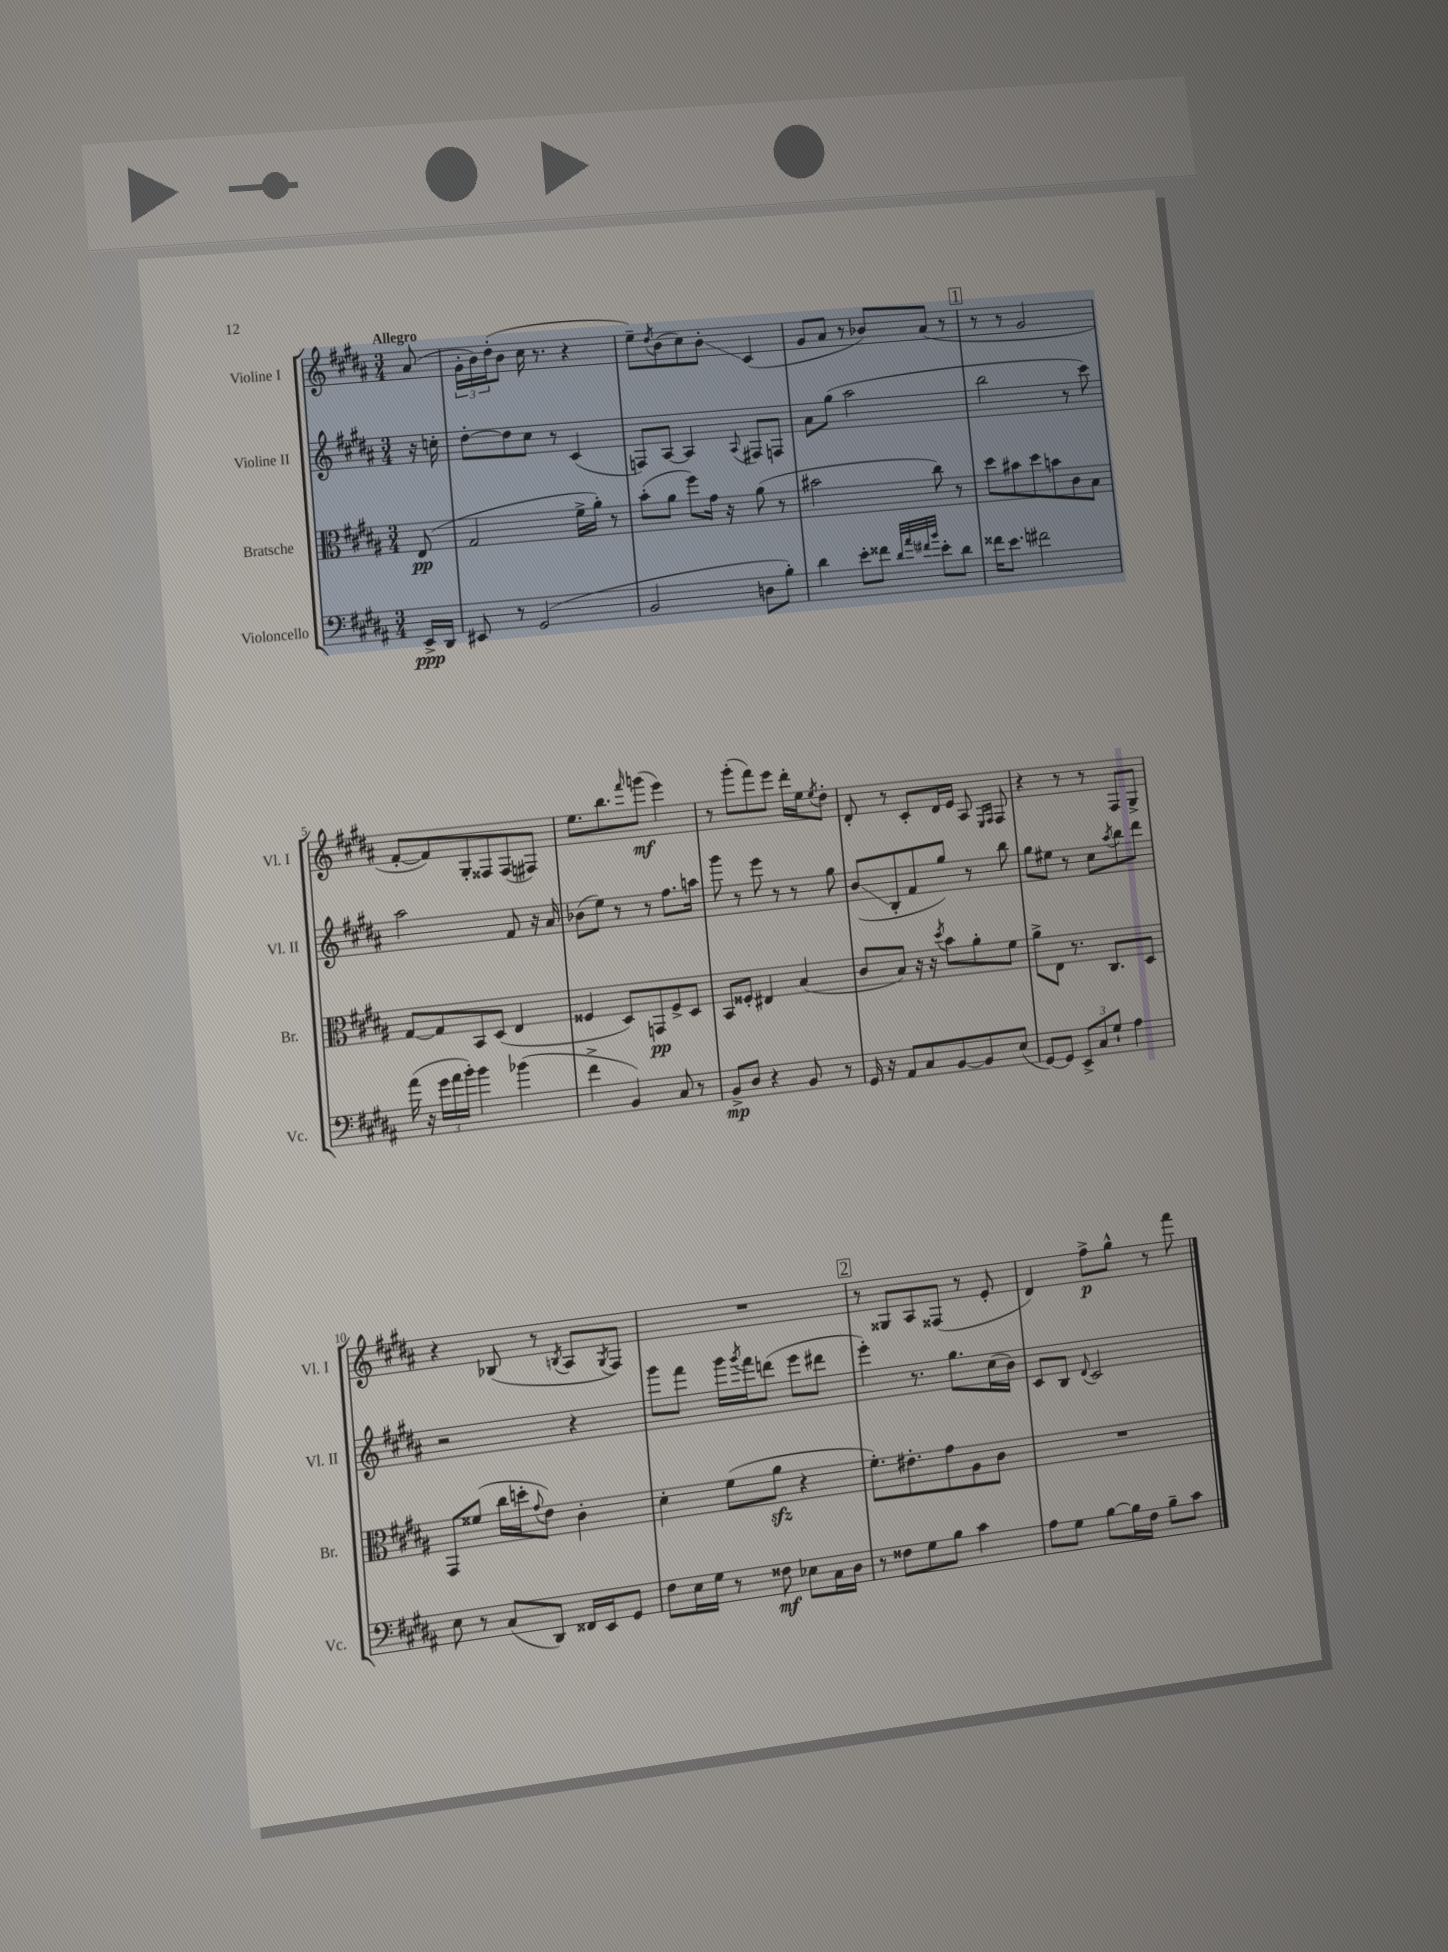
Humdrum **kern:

**kern	**kern	**kern	**kern
*staff4	*staff3	*staff2	*staff1
*clefF4	*clefC3	*clefG2	*clefG2
*k[f#c#g#d#a#]	*k[f#c#g#d#a#]	*k[f#c#g#d#a#]	*k[f#c#g#d#a#]
*M3/4	*M3/4	*M3/4	*M3/4
16EE^	(8E	16r	(8a#
16DD#	.	16cc'	.
=	=	=	=
8EE#	2G#	[8dd#'	24g#'
.	.	.	24b)
.	.	.	(24dd#'
8r	.	8dd#]	8b
(2GG#	.	8cc#	16cc#
.	.	.	8.r
.	.	8r	.
.	16f#^	(4c#	4r
.	16a#')	.	.
.	8r	.	.
=	=	=	=
2BB	(8b'	8F)	8ee~)
.	.	.	8qdd#
.	8a#	[8A#	(8b
.	8ff#)	4A#]	8cc#)
.	16g#	.	8b'
.	16r	.	.
.	.	8qqA#	.
8D	(8a#	8F#	(4c#
8B')	8r	8F	.
=	=	=	=
4d#	2b#	8a#	8g#
.	.	(8gg#	8a#
8e'	.	2aa#	8r
8f##	.	.	8b-)
32qqd#	.	.	.
32qqa#	.	.	.
32qqf#	.	.	.
32qqb	.	.	.
8e'	8cc#)	.	(8a#
8d#	8r	.	8r
=	=	=	=
16f##	8dd#	2bb	8r
8.e	.	.	.
.	8b#	.	8r
2f#	8dd#	.	2g#
.	8b	.	.
.	8c#	8r	.
.	8B	8ccc#)	.
=	=	=	=
(16a#	[8G#	2aa#	[8f#'
16r	.	.	.
24g#	8G#]	.	8f#])
24a#	.	.	.
24b')	.	.	.
4b	8BB	.	8G#'
.	(8D#	.	8F##
(4b-	4E	8f#	(8F##
.	.	16r	8F#)
.	.	16a#	.
=	=	=	=
4f#^	4F##	(8b-	8.ee
.	.	8ee)	.
.	.	.	8.bb
4BB)	8D#)	8r	.
.	.	.	16qqfff#
.	8GG	8r	(8ggg
8C#	8F##^	8.ff#	4eee)
8r	8D#	.	.
.	.	16aa	.
=	=	=	=
8BB^	8BB	8ggg#	8r
8D#	8F##'	8r	(8ggg#'
4r	4E#	8eee	8fff#)
.	.	8r	8eee
8BB	(4B	8r	16ddd#'
.	.	.	16ee
.	.	.	8qee
8r	.	8gg#	8dd#'
=	=	=	=
16GG#	8c#	(8b	8d#'
16r	.	.	.
8AA#	8B)	8B'	8r
8C#	16r	8f#	8c#'
.	16r	.	.
.	8qdd#	.	.
[8BB	8b	8gg#)	16d#
.	.	.	16e
8BB]	8a#'	8r	8A#
.	.	.	16qqE
.	.	.	16qqF#
(8E	8f#	8bb	8F#
=	=	=	=
[8GG#)	8a#^	8gg#	4r
8GG#]	8E	8ee#	.
12EE^	8.r	8r	8r
12C#	.	.	.
.	.	8cc#	8r
12G#`	.	.	.
.	8.C#	.	.
.	.	8qaa#	.
4A#	.	8bb	8F#
.	8D#	8ddd#	8G#^
=	=	=	=
8E	8GG#	2r	4r
8r	(8f##	.	.
(8C#	16cc#	.	(8B-
.	16dd'	.	.
.	8qqg#	.	.
8DD#)	8e)	.	8r
.	.	.	8qB
16FF##	4c#'	4r	8A#
16EE	.	.	.
.	.	.	8qG#
8GG#	.	.	8F#)
=	=	=	=
8F#	4d#'	8ggg#	2.r
16E	.	8fff#	.
16G#	.	.	.
8r	(8f#	16ggg#	.
.	.	8qggg#	.
.	.	16fff#	.
8F##	8a#	(8ddd	.
8E-	4r	8eee	.
16C#	.	8ddd#	.
16D#	.	.	.
=	=	=	=
8r	8.f#')	4eee')	8r
8F##	.	.	8G##
.	8.e#'	.	.
8G#	.	8.r	8A#
8B	8g#	.	(8F##
.	.	8.gg#	.
4c#	8A#	.	8r
.	8c#	(16cc#	8e'
.	.	16b)	.
=	=	=	=
8A#	2.r	8c#	4d#)
8G#	.	8B	.
.	.	8qqd#	.
[8B	.	2c#	8ff#^
16B]	.	.	8gg#^^
16F#	.	.	.
8B~	.	.	8r
8c#	.	.	8fff#
==	==	==	==
*-	*-	*-	*-
